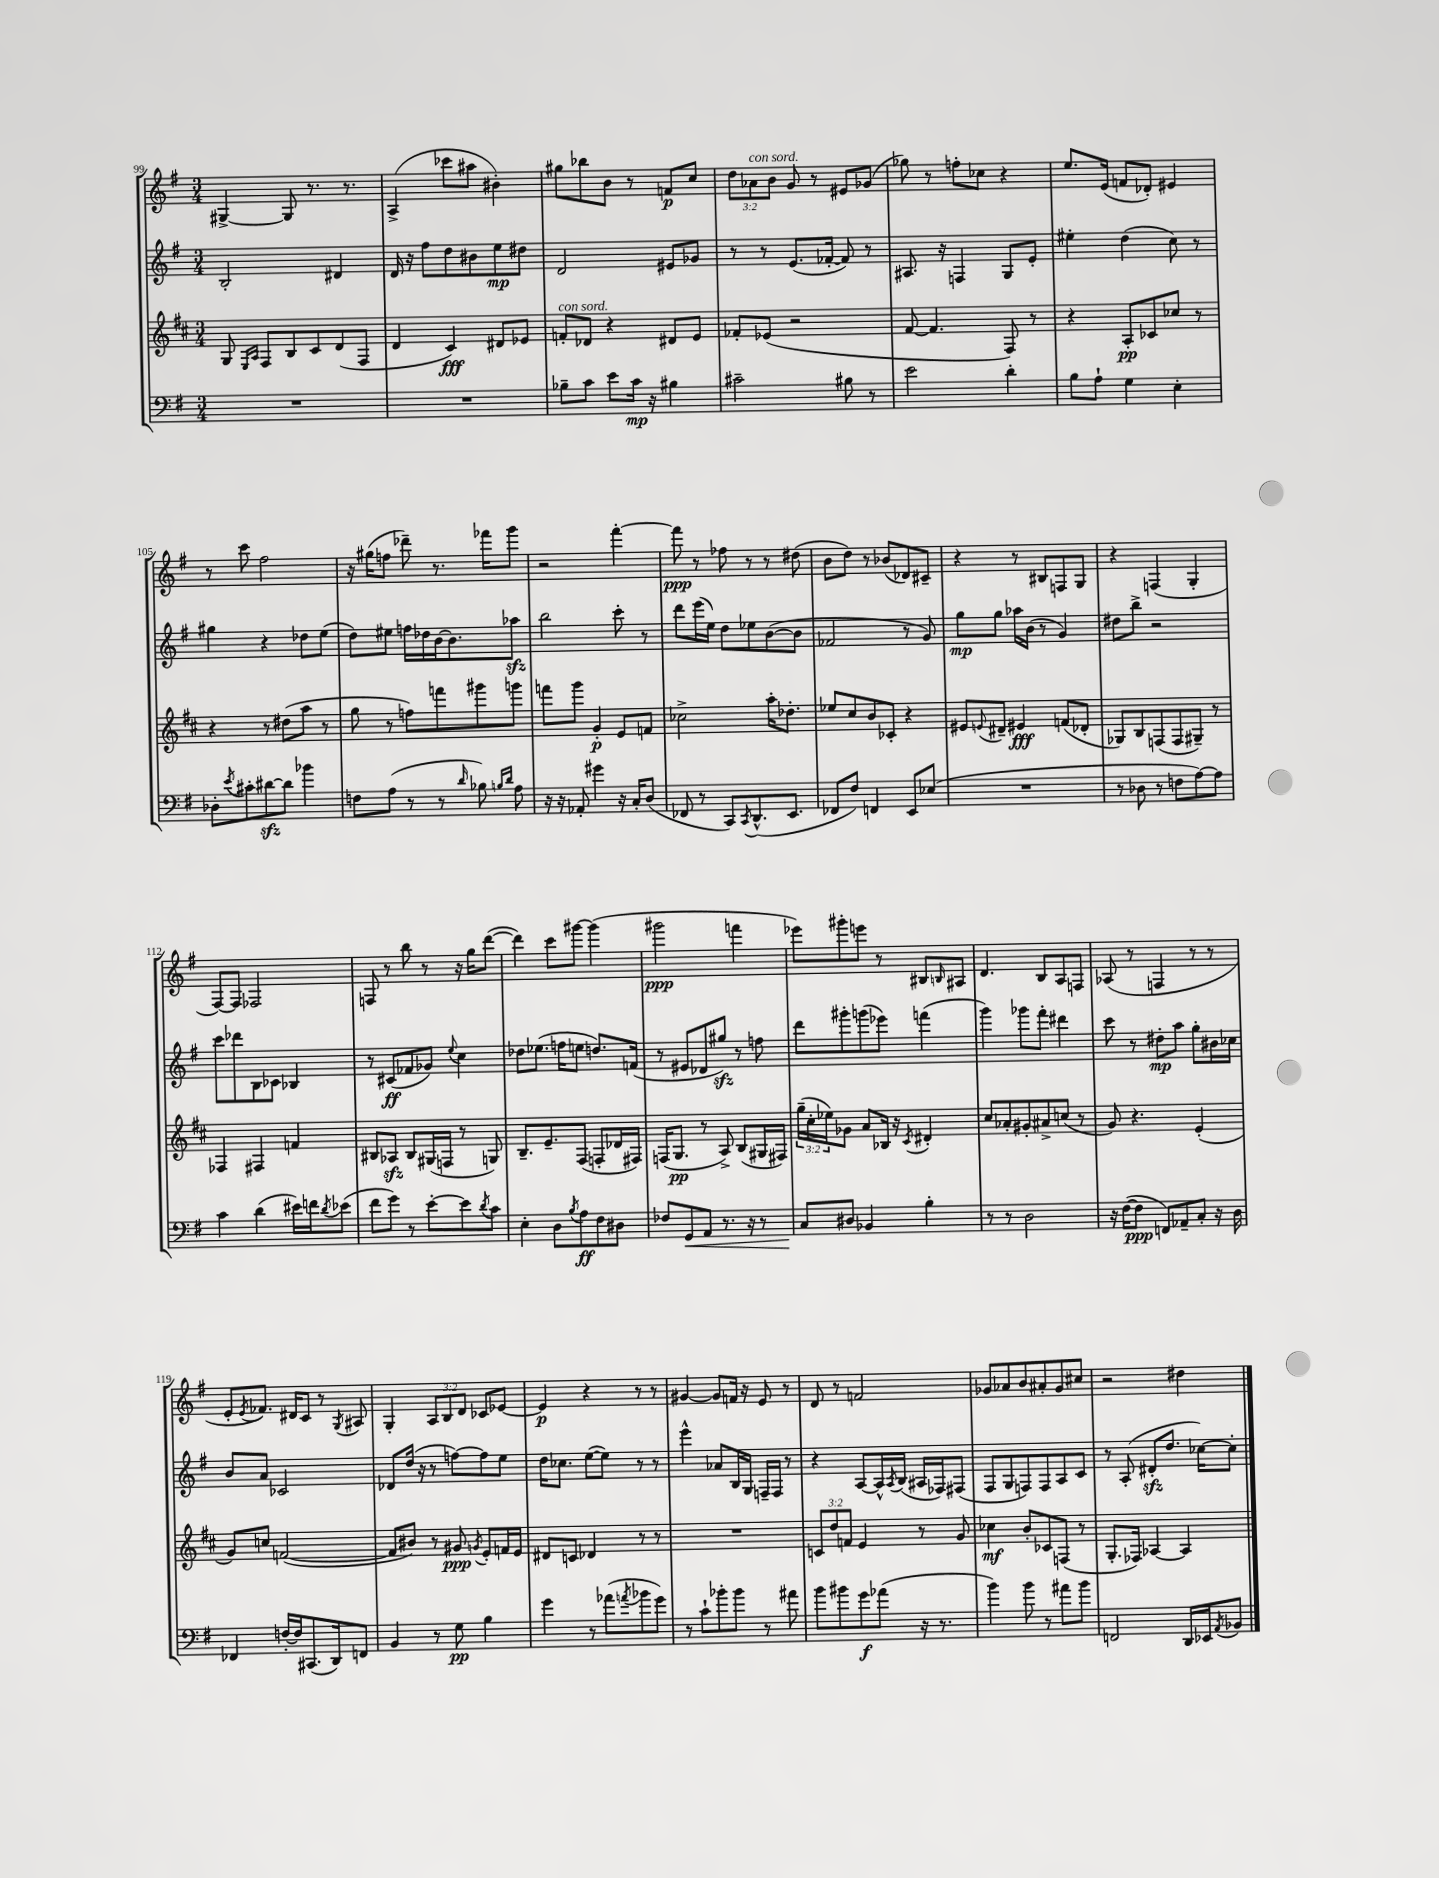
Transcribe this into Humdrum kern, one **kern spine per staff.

**kern	**dynam	**kern	**dynam	**kern	**dynam	**kern	**dynam
*part4	*part4	*part3	*part3	*part2	*part2	*part1	*part1
*staff4	*staff4	*staff3	*staff3	*staff2	*staff2	*staff1	*staff1
*clefF4	*	*clefG2	*	*clefG2	*	*clefG2	*
*k[f#]	*	*k[f#c#]	*	*k[f#]	*	*k[f#]	*
*M3/4	*	*M3/4	*	*M3/4	*	*M3/4	*
=99	=99	=99	=99	=99	=99	=99	=99
2.r	.	8G/	.	2B'/	.	[4G#X^/	.
.	.	16qqE/LL	.	.	.	.	.
.	.	16qqA/JJ	.	.	.	.	.
.	.	8F#/L	.	.	.	.	.
.	.	8B/	.	.	.	8G#/]	.
.	.	8c#/	.	.	.	8.r	.
.	.	(8d/	.	4d#X/	.	.	.
.	.	.	.	.	.	8.r	.
.	.	8F#/J	.	.	.	.	.
=100	=100	=100	=100	=100	=100	=100	=100
2.r	.	4d/	.	16d/	.	(4A^/	.
.	.	.	.	16r	.	.	.
.	.	.	.	8ff#\L	.	.	.
.	.	4c#/)	fff	8dd\	.	8ccc-X\L	.
.	.	.	.	8b#X\	.	8aa#X\J	.
.	.	8d#X/L	.	8ee\	mp	4b#X'\)	.
.	.	8e-X/J	.	8dd#X\J	.	.	.
=101	=101	=101	=101	=101	=101	=101	=101
!	!	!LO:TX:a:i:t=con sord.	!	!	!	!	!
8B-X~\L	.	8fn'/L	.	2d/	.	8gg#X\L	.
8c\J	.	8d-X/J	.	.	.	8bb-X\	.
8e\L	.	4r	.	.	.	8b\J	.
16c\Jk	mp	.	.	.	.	8r	.
16r	.	.	.	.	.	.	.
4B#X\	.	8d#X/L	.	8e#X/L	.	8fn/L	p
.	.	8e/J	.	8g-X/J	.	8cc/J	.
=102	=102	=102	=102	=102	=102	=102	=102
2c#X~\	.	8f-X'/L	.	8r	.	12dd\L	.
!	!	!	!	!	!	!LO:TX:a:i:t=con sord.	!
.	.	.	.	.	.	12a-X\	.
.	.	(8e-X/J	.	8r	.	.	.
.	.	.	.	.	.	12b\J	.
.	.	2r	.	(8.e/L	.	8g/	.
.	.	.	.	.	.	8r	.
.	.	.	.	[16f-X'/Jk	.	.	.
8B#X\	.	.	.	8f-/])	.	8e#X/L	.
8r	.	.	.	8r	.	(8g-X/J	.
=103	=103	=103	=103	=103	=103	=103	=103
2e\	.	[8f#/	.	8.A#X/	.	8gg-X\)	.
.	.	4.f#/]	.	.	.	8r	.
.	.	.	.	16r	.	.	.
.	.	.	.	4Fn/	.	8ffn'\L	.
.	.	.	.	.	.	8cc-X\J	.
4d'\	.	8F#/)	.	8G/L	.	4r	.
.	.	8r	.	8e'/J	.	.	.
=104	=104	=104	=104	=104	=104	=104	=104
8B\L	.	4r	.	4ee#X'\	.	8.ee/L	.
8A`\J	.	.	.	.	.	.	.
.	.	.	.	.	.	(16e/Jk	.
4G\	.	8A'/L	pp	(4dd\	.	8fn/L	.
.	.	8c-X/	.	.	.	8d-X'/J)	.
4E'\	.	8cc-X/J	.	8cc\)	.	4e#X/	.
.	.	8r	.	8r	.	.	.
!!LO:LB:g=z
=105	=105	=105	=105	=105	=105	=105	=105
8D-X'\L	.	4r	.	4gg#X\	.	8r	.
8qe/	.	.	.	.	.	.	.
8c#X'\	.	.	.	.	.	8ccc\	.
[8d#Xzz\	.	8r	.	4r	.	2ff#\	.
8d#\J]	.	(8dd#X\L	.	.	.	.	.
4b-X\	.	8aa\J	.	8dd-X\L	.	.	.
.	.	8r	.	(8ee\J	.	.	.
=106	=106	=106	=106	=106	=106	=106	=106
8Fn\L	.	8gg\	.	8dd\L)	.	16r	.
.	.	.	.	.	.	(16gg#X\KL	.
(8A\J	.	8r	.	8ee#X\J	.	8ffn\J	.
8r	.	8ffn\L)	.	16ffn\LL	.	8ddd-X~\)	.
.	.	.	.	16dd-X\	.	.	.
8r	.	8fffn\	.	[16b\J	.	8.r	.
.	.	.	.	8.b\]	.	.	.
16qqd/	.	.	.	.	.	.	.
8B-X\)	.	8ggg#X\	.	.	.	.	.
.	.	.	.	.	.	16fff-X\KL	.
16qqBn/LL	.	.	.	.	.	.	.
16qqd/JJ	.	.	.	.	.	.	.
8A\	.	8gggn\J	.	8aa-Xzz\J	.	8ggg\J	.
=107	=107	=107	=107	=107	=107	=107	=107
16r	.	8fffn\L	.	2bb\	.	2r	.
16r	.	.	.	.	.	.	.
8AA-X'/	.	8ggg\J	.	.	.	.	.
4g#X\	.	4g'/	p	.	.	.	.
16r	.	8e/L	.	8ccc'\	.	[4fff#'\	.
16C'/KL	.	.	.	.	.	.	.
(8D/J	.	8fn/J	.	8r	.	.	.
=108	=108	=108	=108	=108	=108	=108	=108
8FF-X/	.	2cc-X^\	.	8ddd\L	.	8fff#\]	ppp
8r	.	.	.	(16eee\L	.	8r	.
.	.	.	.	16ee\JJ)	.	.	.
8CC/L)	.	.	.	8dd\L	.	8ff-X\	.
8qCC/	.	.	.	.	.	.	.
(8.DD^^/	.	.	.	8ee-X\	.	8r	.
.	.	16aa'\KL	.	([8b\	.	8r	.
8.EE/J	.	8.dd-X'\J	.	.	.	.	.
.	.	.	.	8b\J]	.	(8dd#X\	.
=109	=109	=109	=109	=109	=109	=109	=109
8FF-X/L	.	8ee-X/L	.	2f-X/	.	8b\L	.
8F#/J)	.	8cc#/	.	.	.	8dd\J)	.
4FFn/	.	8b/	.	.	.	8r	.
.	.	8c-X'/J	.	.	.	(8b-X/L	.
8EE/L	.	4r	.	8r	.	8d-X/)	.
(8E-X/J	.	.	.	8g/)	.	8c#X~/J	.
=110	=110	=110	=110	=110	=110	=110	=110
2.r	.	8e#X/L	.	8gg\L	mp	4r	.
.	.	8qqen/	.	.	.	.	.
.	.	8d#X~/J	.	8gg\J	.	.	.
.	.	4e#X/	fff	16aa-X\LL	.	8r	.
.	.	.	.	(16b\JJ	.	.	.
.	.	.	.	8r	.	8B#X/L	.
.	.	(8fn/L	.	4g/)	.	8Fn/	.
.	.	8d-X'/J	.	.	.	8G/J	.
=111	=111	=111	=111	=111	=111	=111	=111
8r	.	8G-X/L)	.	8dd#X\L	.	4r	.
8D-X\	.	8B/	.	8bb^\J	.	.	.
8r	.	(8Fn/	.	2r	.	(4Fn/	.
8Fn\L	.	8F/	.	.	.	.	.
[8A\)	.	8G#X~/J)	.	.	.	4G'/	.
8A\J]	.	8r	.	.	.	.	.
!!LO:LB:g=z
=112	=112	=112	=112	=112	=112	=112	=112
4c\	.	4F-X/	.	8ccc\L	.	[8F#/L)	.
.	.	.	.	8ddd-X\	.	8F#/J]	.
(4d\	.	4F#X/	.	8B\	.	2F-X/	.
.	.	.	.	8c-X\J	.	.	.
16e#X\LL)	.	4fn/	.	4B-X/	.	.	.
16fn\J	.	.	.	.	.	.	.
8qd/	.	.	.	.	.	.	.
(8e-X\J	.	.	.	.	.	.	.
=113	=113	=113	=113	=113	=113	=113	=113
8f#\L	.	8B#X/L	.	8r	.	8Fn/	.
8g\J)	.	8A-Xzz/J	.	(8c#X/L	ff	8r	.
8r	.	8B#/L	.	8f-X/	.	8bb\	.
[8e'\L	.	(16G#X/L	.	8g-X/J)	.	8r	.
.	.	16Fn/JJ	.	.	.	.	.
.	.	.	.	8qqee/	.	.	.
8e\]	.	8r	.	4cc\	.	16r	.
.	.	.	.	.	.	16gg\KL	.
8qd/	.	.	.	.	.	.	.
8c\J	.	8Gn/)	.	.	.	([8ddd\J	.
=114	=114	=114	=114	=114	=114	=114	=114
4E'\	.	8.B~/L	.	8dd-X\L	.	4ddd\])	.
.	.	.	.	(8.ee-X\J	.	.	.
.	.	8.e~/	.	.	.	.	.
8D\L	.	.	.	.	.	8ccc\L	.
.	.	.	.	16ffn\KL	.	.	.
8qB/	.	.	.	.	.	.	.
8A\	ff	(8F#/J	.	8een\J	.	[8ggg#X\J	.
8F#\	.	8Fn'/L	.	8.ddn/L)	.	(4ggg#\]	.
8D#X\J	.	16d-X/L	.	.	.	.	.
.	.	16F#X/JJ)	.	(16fn/Jk	.	.	.
=115	=115	=115	=115	=115	=115	=115	=115
8F-X/L	.	(16Fn/KL	.	8r	.	2ggg#X\	ppp
.	.	8.G/J	pp	.	.	.	.
!	!LO:HP:b	!	!	!	!	!	!
8GG/	<	.	.	8e#X/L	.	.	.
8AA/J	.	8r	.	8d-X/	.	.	.
8.r	.	8A^/)	.	8gg#Xzz/J)	.	.	.
.	.	(8B/L	.	8r	.	4fffn\	.
16r	.	.	.	.	.	.	.
8r	.	16G#X/L	.	8ffn\	.	.	.
.	.	16F#X/JJ)	.	.	.	.	.
=116	=116	=116	=116	=116	=116	=116	=116
8C/L	.	(24gg~\LL	.	8ddd\L	.	8eee-X\L)	.
.	.	24cc#'\	.	.	.	.	.
.	.	24ee-X\J)	.	.	.	.	.
8D#X/J	[	8g-X\J	.	8ggg#X'\	.	8ggg#X'\	.
4BB-X/	.	8a/L	.	(8gggn\	.	8eeen\J	.
.	.	16B-X/Jk	.	8eee-X\J)	.	8r	.
.	.	16r	.	.	.	.	.
.	.	8qc#/	.	.	.	.	.
4B'\	.	4d#X'/	.	(4fffn\	.	8B#X/L	.
.	.	.	.	.	.	16qqBn/	.
.	.	.	.	.	.	8A#X/J	.
=117	=117	=117	=117	=117	=117	=117	=117
8r	.	8cc#/L	.	4ggg\)	.	4.d/	.
8r	.	8a-X'/	.	.	.	.	.
2D\	.	8g#X'/	.	8ggg-X\L	.	.	.
.	.	8a#X^/	.	8fff#'\J	.	8B/L	.
.	.	(8ccn/J	.	4ddd#X\	.	8A/	.
.	.	8r	.	.	.	8Fn/J	.
=118	=118	=118	=118	=118	=118	=118	=118
16r	.	8g/)	.	8ccc\	.	(8A-X/	.
([16F#\KL	.	.	.	.	.	.	.
8F#\J]	ppp	4.r	.	8r	.	8r	.
8FFn/L)	.	.	.	8dd#X'\L	mp	4Fn/	.
8AA-X~/	.	.	.	8aa\J	.	.	.
8C'/J	.	(4e'/	.	8gg'\L	.	8r	.
16r	.	.	.	16b#X\L	.	8r	.
16D\	.	.	.	16cc-X\JJ	.	.	.
!!LO:LB:g=z
=119	=119	=119	=119	=119	=119	=119	=119
4FF-X/	.	8g/L)	.	8b/L	.	8e'/L	.
.	.	.	.	.	.	8qe/	.
.	.	8ccn/J	.	8a/J	.	8.f-X/J)	.
[16Fn'/LL	.	([2fn/	.	2c-X/	.	.	.
16F/J]	.	.	.	.	.	16d#X/KL	.
(8.CC#X/	.	.	.	.	.	8c/J	.
.	.	.	.	.	.	8r	.
16DD/k)	.	.	.	.	.	.	.
.	.	.	.	.	.	8qG/	.
8FFn/J	.	.	.	.	.	8A#X/	.
=120	=120	=120	=120	=120	=120	=120	=120
4BB/	.	8f/L]	.	8d-X/L	.	4G'/	.
.	.	8b#X/J)	.	(16dd/Jk	.	.	.
.	.	.	.	16r	.	.	.
8r	.	8r	.	8r	.	12A/L	.
.	.	.	.	.	.	12B/	.
8G\	pp	8g#X/	ppp	[8ffn\L)	.	.	.
.	.	.	.	.	.	12d/J	.
.	.	8qgn/	.	.	.	.	.
4B\	.	8e'/L	.	8ff\]	.	8c-X/L	.
.	.	16fn/L	.	8ee\J	.	[8e-X/J	.
.	.	16e/JJ	.	.	.	.	.
=121	=121	=121	=121	=121	=121	=121	=121
4g\	.	8d#X/L	.	16dd\KL	.	4e-/]	p
.	.	.	.	8.cc-X\J	.	.	.
.	.	8cn/J	.	.	.	.	.
8r	.	4d-X/	.	([8ee\L	.	4r	.
(8a-X\L	.	.	.	8ee\J])	.	.	.
8qan/	.	.	.	.	.	.	.
8b-X\	.	8r	.	8r	.	8r	.
8g\J)	.	8r	.	8r	.	8r	.
=122	=122	=122	=122	=122	=122	=122	=122
8r	.	2.r	.	4eee^^\	.	[4g#X/	.
8c`\L	.	.	.	.	.	.	.
8b-X'\	.	.	.	8a-X/L	.	8g#/L]	.
8b-\J	.	.	.	16B/L	.	16fn/Jk	.
.	.	.	.	16G/JJ	.	16r	.
8r	.	.	.	16Fn~/LL	.	8e/	.
.	.	.	.	16F/JJ	.	.	.
8a#X\	.	.	.	8r	.	8r	.
=123	=123	=123	=123	=123	=123	=123	=123
8b\L	.	12cn/L	.	4r	.	8d/	.
.	.	12dd/	.	.	.	.	.
8b#X\	.	.	.	.	.	8r	.
.	.	12fn/J	.	.	.	.	.
8g\	f	4e/	.	[8A/L	.	2fn/	.
(8a-X\J	.	.	.	16A^^/L]	.	.	.
.	.	.	.	8qA/	.	.	.
.	.	.	.	(16B/JJ	.	.	.
16r	.	8r	.	16A#X/LL	.	.	.
8.r	.	.	.	16F-X/J)	.	.	.
.	.	8g/	.	(8F#X/J	.	.	.
=124	=124	=124	=124	=124	=124	=124	=124
4b\)	.	4cc-X\	mf	8F#/L	.	8g-X/L	.
.	.	.	.	8G/	.	8a-X/	.
8b\	.	8b'/L	.	8Fn/)	.	8b/	.
8r	.	8c-X/	.	8F/	.	8a#X'/	.
8a#X\L	.	(8Fn/J	.	8A/	.	8g-/	.
8b\J	.	8r	.	8c/J	.	8cc#X/J	.
=125	=125	=125	=125	=125	=125	=125	=125
2FFn/	.	8.G'/L	.	8r	.	2r	.
.	.	.	.	(8A'/	.	.	.
.	.	16F-X/Jk)	.	.	.	.	.
.	.	[4A-X/	.	8d#Xzz'/L	.	.	.
.	.	.	.	8.dd/J	.	.	.
16DD/LL	.	4A-/]	.	.	.	4dd#X\	.
16EE-X/J	.	.	.	[16cc-X\KL)	.	.	.
8qAA/	.	.	.	.	.	.	.
8BB-X/J	.	.	.	8cc-'\J]	.	.	.
==	==	==	==	==	==	==	==
*-	*-	*-	*-	*-	*-	*-	*-
